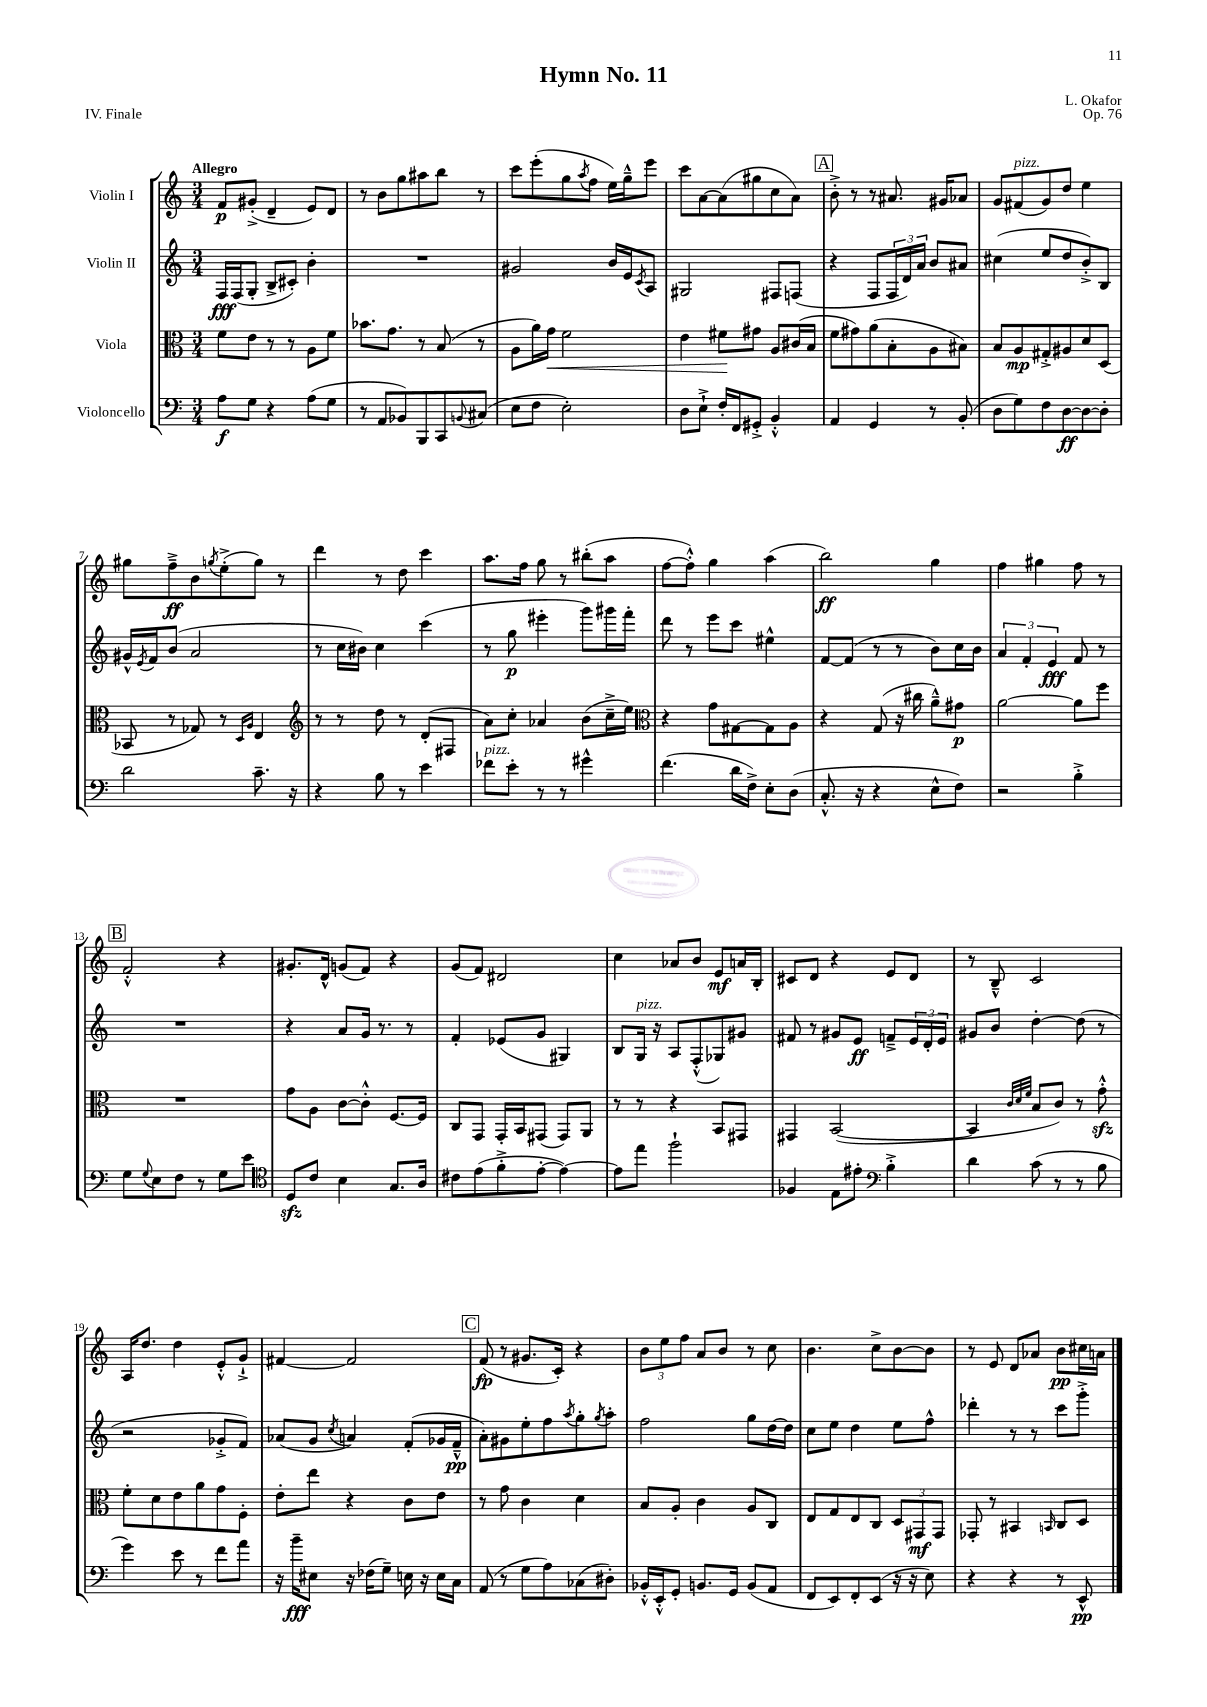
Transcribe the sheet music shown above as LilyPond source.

\header { title = "Hymn No. 11" composer = "L. Okafor" opus = "Op. 76" piece = "IV. Finale" }
<<
\new StaffGroup <<
\new Staff = "s0" \with { instrumentName = "Violin I" } {
    \clef treble \key c \major \numericTimeSignature \time 3/4 \tempo "Allegro"
    f'8\p gis'8-.->( d'4-- e'8) d'8 |
    r8 b'8 g''8 ais''8 b''8 r8 |
    c'''8 e'''8-.( g''8 \acciaccatura { a''8 } f''8 e''16) g''16---^ e'''8 |
    c'''8 a'8~ a'8( gis''8 c''8 a'8) |
    \mark \markup { \box "A" } b'8-.-> r8 r8 ais'8. gis'16 aes'8 |
    g'8 fis'8^\markup { \italic "pizz." }( g'8) d''8 e''4 |
    gis''8 f''8--->\ff b'8 \acciaccatura { g''8 } e''8-.->( g''8) r8 |
    d'''4 r8 d''8 c'''4 |
    a''8. f''16 g''8 r8 bis''8-.( a''8 |
    f''8~ f''8-.-^) g''4 a''4( |
    b''2\ff) g''4 |
    f''4 gis''4 f''8 r8 |
    \mark \markup { \box "B" } f'2-.-^ r4 |
    gis'8.-. d'16-^ g'8( f'8) r4 |
    g'8( f'8) dis'2 |
    c''4 aes'8 b'8 e'8\mf a'16 b16-. |
    cis'8 d'8 r4 e'8 d'8 |
    r8 b8---^ c'2 |
    a16 d''8. d''4 e'8-.-^ g'8-!-> |
    fis'4~ fis'2 |
    \mark \markup { \box "C" } f'8\fp( r8 gis'8. c'16-.) r4 |
    \tuplet 3/2 { b'8 e''8 f''8 } a'8 b'8 r8 c''8 |
    b'4. c''8-> b'8~ b'8 |
    r8 e'8 d'8 aes'8 b'8\pp cis''16 a'16 \bar "|." |
}
\new Staff = "s1" \with { instrumentName = "Violin II" } {
    \clef treble \key c \major \numericTimeSignature \time 3/4
    f16\fff f16( g8-. b8-> cis'8-.) b'4-. |
    R2. |
    gis'2 b'16 e'16 \acciaccatura { c'8 } a8 |
    gis2 fis8 f8( |
    \mark \markup { \box "A" } r4 f8 \tuplet 3/2 { f16 d'16) a'16 } b'8 ais'8 |
    cis''4( e''8 d''8 b'8-.->) b8 |
    gis'16-^ \acciaccatura { e'8 } f'16 b'8( a'2 |
    r8 c''16 bis'16) c''4 c'''4( |
    r8 g''8\p eis'''4-. g'''8) gis'''16 f'''16-. |
    d'''8 r8 e'''8 c'''8 eis''4-^ |
    f'8~ f'8( r8 r8 b'8) c''16 b'16 |
    \tuplet 3/2 { a'4 f'4-. e'4\fff } f'8 r8 |
    \mark \markup { \box "B" } R2. |
    r4 a'8 g'16 r8. r8 |
    f'4-. ees'8( g'8 gis4) |
    b8 g16^\markup { \italic "pizz." } r16 a8 f8-.-^( ges8) gis'8 |
    fis'8 r8 gis'8 e'8\ff f'8---> \tuplet 3/2 { e'16 d'16-. e'16 } |
    gis'8 b'8 d''4~-. d''8( r8 |
    r2 ges'8-.-> f'8) |
    aes'8( g'8 \acciaccatura { c''8 } a'4) f'8-.( ges'16 f'16---^\pp |
    \mark \markup { \box "C" } a'8-.) gis'8 e''8-. f''8 \acciaccatura { a''8 } g''8-. \acciaccatura { g''8 } a''8-. |
    f''2 g''8 d''16~ d''16 |
    c''8 e''8 d''4 e''8 f''8-^ |
    des'''4-. r8 r8 c'''8 g'''8-.-> \bar "|." |
}
\new Staff = "s2" \with { instrumentName = "Viola" } {
    \clef alto \key c \major \numericTimeSignature \time 3/4
    f'8 e'8 r8 r8 a8 f'8 |
    bes'8. g'8. r8 b8( r8 |
    a8 a'16) g'16\< f'2 |
    e'4 fis'8\! gis'8 a8 cis'16( b16 |
    \mark \markup { \box "A" } f'8 gis'8) a'8( b8-. a8 bis8) |
    b8 a8\mp gis8-.-> ais8 d'8 d8( |
    bes,8 r8 ges8) r8 \grace { d16 a16 } e4 |
    \clef treble r8 r8 d''8 r8 d'8-.( fis8 |
    a'8) c''8-. aes'4 b'8( c''16---> e''16) |
    \clef alto r4 g'8 gis8~ gis8 a8 |
    r4 g8( r16 cis''16 a'8---^) gis'8\p |
    a'2~ a'8 f''8 |
    \mark \markup { \box "B" } R2. |
    g'8 a8 c'8~ c'8-.-^ f8.~ f16 |
    c8 g,8 g,16-. b,16 gis,8( gis,8) a,8 |
    r8 r8 r4 b,8 gis,8 |
    gis,4 b,2~( |
    b,4 \grace { c'32 d'32 f'32 } b8 c'8) r8 g'8-.-^\sfz |
    f'8-. d'8 e'8 a'8 g'8 f8-. |
    e'8-. e''8 r4 c'8 e'8 |
    \mark \markup { \box "C" } r8 g'8 c'4 d'4 |
    b8 a8-. c'4 a8 c8 |
    e8 g8 e8 c8 \tuplet 3/2 { d8 gis,8\mf gis,8 } |
    ges,8-. r8 bis,4 \grace { b,16 } c8 d8 \bar "|." |
}
\new Staff = "s3" \with { instrumentName = "Violoncello" } {
    \clef bass \key c \major \numericTimeSignature \time 3/4
    a8\f g8 r4 a8( g8 |
    r8 a,8 bes,8) b,,8 c,8 \appoggiatura { b,8 } cis8( |
    e8 f8 e2-.) |
    d8 e8-!-> f16-. f,16 gis,8-.-> b,4-.-^ |
    \mark \markup { \box "A" } a,4 g,4 r8 b,8-.( |
    d8 g8) f8 d8~\ff d8~ d8-. |
    d'2 c'8.-- r16 |
    r4 b8 r8 e'4 |
    fes'8^\markup { \italic "pizz." } e'8-. r8 r8 gis'4-^ |
    f'4.( d'16 f16->) e8-. d8( |
    c8.-.-^ r16 r4 e8-^ f8) |
    r2 b4-.-> |
    \mark \markup { \box "B" } g8 \appoggiatura { g8 } e8 f8 r8 g8 e'8 |
    \clef tenor d8\sfz c'8 b4 g8. a16 |
    cis'8 e'8( f'8-.-> e'8~-. e'4~) |
    e'8 e''8 f''2-! |
    fes4 e8 eis'8-. \clef bass b4-.-> |
    d'4 c'8( r8 r8 b8 |
    g'4) e'8 r8 f'8 a'8 |
    r16 b'16--\fff eis8 r16 fes16( g8--) e16 r16 e16 c16 |
    \mark \markup { \box "C" } a,8( r8 g8 a8) ces8( dis8-.) |
    bes,16-.-^ e,16-.-^ g,8-. b,8. g,16 b,8( a,8 |
    f,8 e,8) f,8-. e,8( r16 r16 e8) |
    r4 r4 r8 e,8-^\pp \bar "|." |
}
>>
>>
